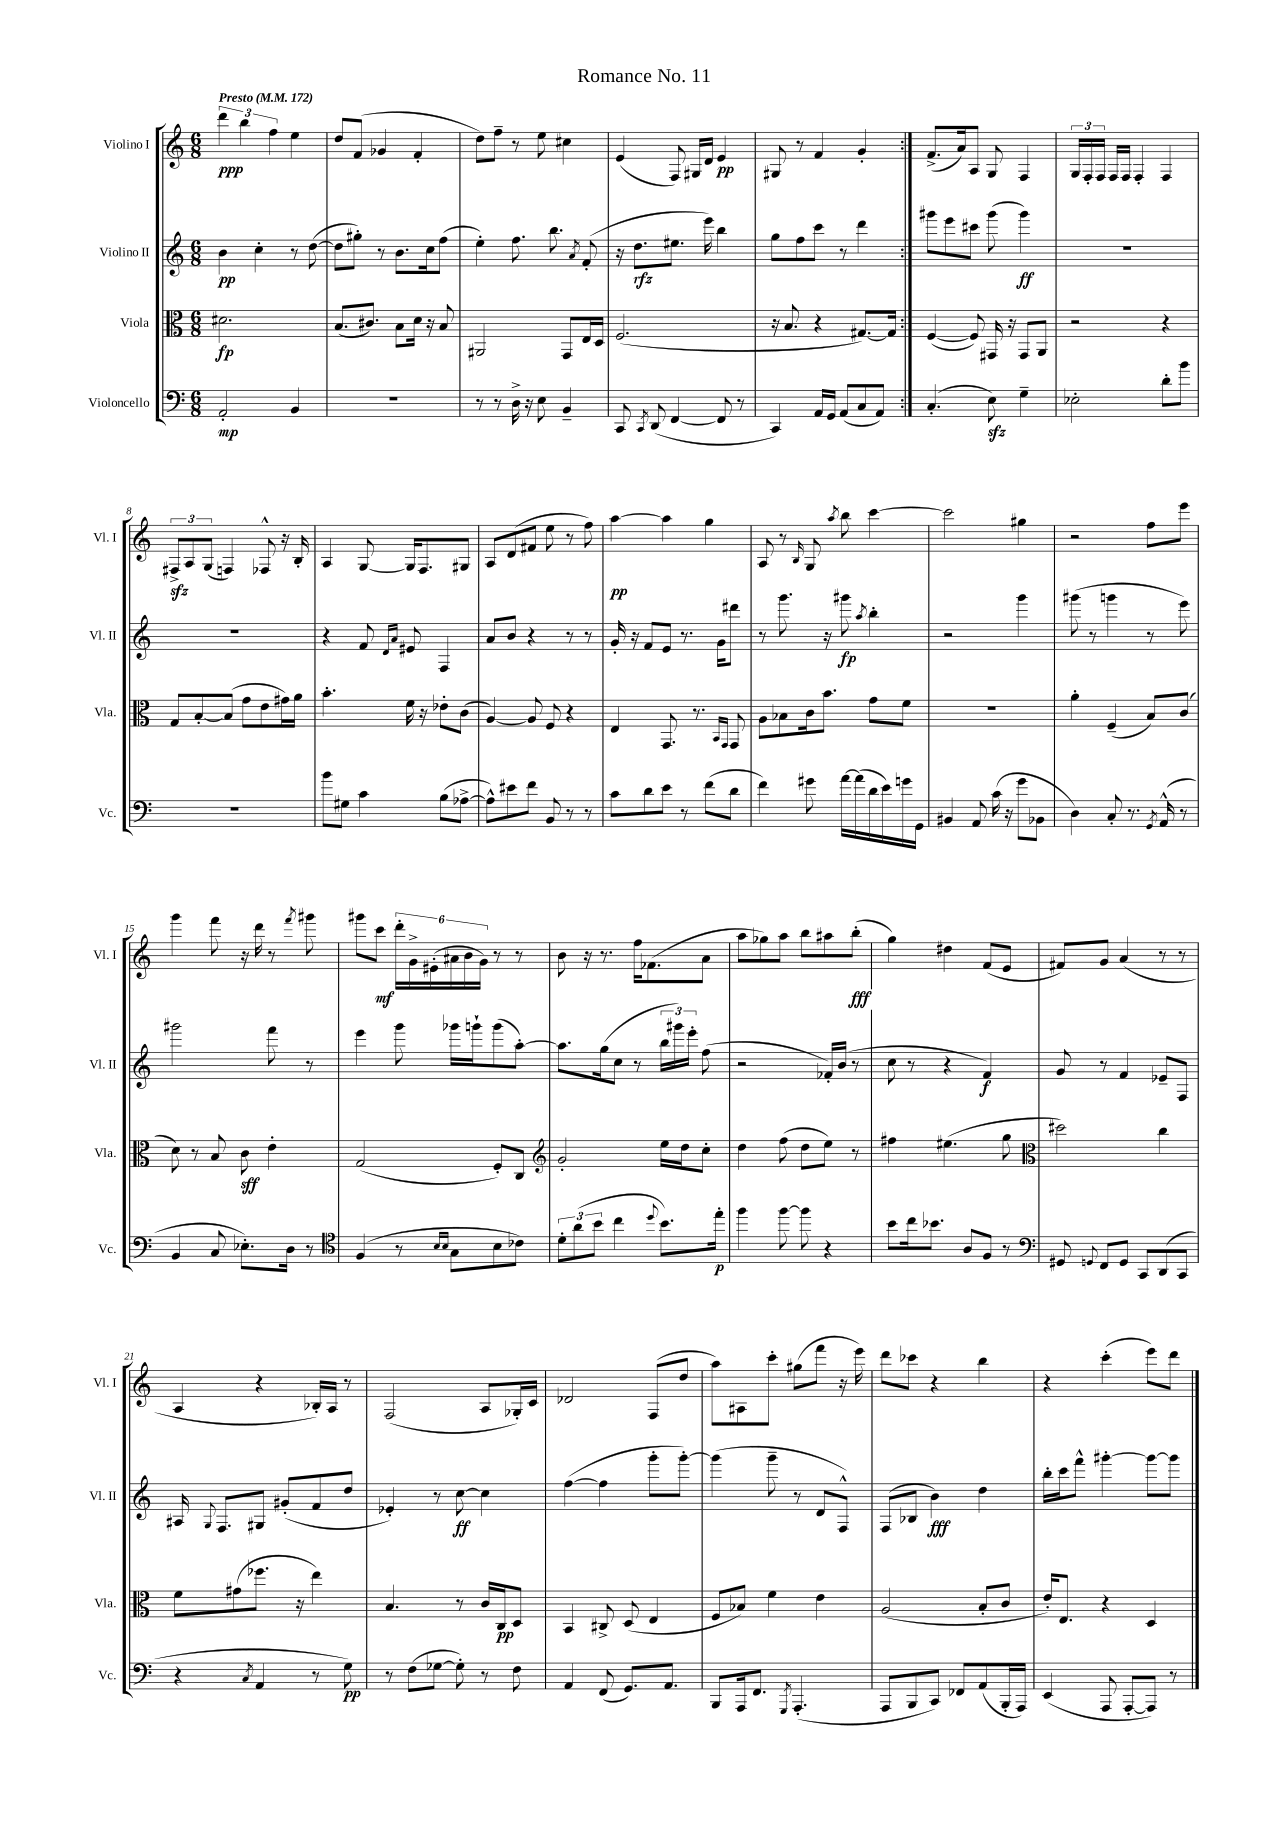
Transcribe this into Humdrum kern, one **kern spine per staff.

**kern	**kern	**kern	**kern
*staff4	*staff3	*staff2	*staff1
*clefF4	*clefC3	*clefG2	*clefG2
*k[]	*k[]	*k[]	*k[]
*M6/8	*M6/8	*M6/8	*M6/8
*MM172	*MM172	*MM172	*MM172
2AA'	2.d#	4b	6ddd
.	.	.	6bb
.	.	4cc'	.
.	.	.	6ff
4BB	.	8r	4ee
.	.	([8dd	.
=	=	=	=
2.r	(8.B	8dd]	8dd
.	.	8gg#')	(8f
.	8.c#)	.	.
.	.	8r	4g-
.	8B	8.b	.
.	16d	.	4f'
.	16r	16cc	.
.	8B	(8ff	.
=	=	=	=
8r	2AA#	4ee')	8dd)
8r	.	.	8ff~
16D^	.	8.ff	8r
16r	.	.	.
8E	.	.	8ee
.	.	8.bb	.
4BB~	8GG	.	4cc#
.	.	8qa	.
.	16E	(8f'	.
.	16D	.	.
=	=	=	=
8CC	(2.F	16r	(4e
.	.	8.dd	.
8qCC	.	.	.
(8DD	.	.	.
[4FF	.	8.ee#	8F)
.	.	.	16G#
.	.	16eee)	16d
8FF]	.	4bb	4e
8r	.	.	.
=	=	=	=
4CC)	16r	8gg	8G#
.	8.B	.	.
.	.	8ff	8r
16AA	4r	8ccc	4f
16GG	.	.	.
(8AA	.	8r	.
8C	[8.G#)	4ddd	4g'
8AA)	.	.	.
.	16G#]	.	.
=:|!	=:|!	=:|!	=:|!
(4.C'	([4F	8ggg#	(8.f^
.	.	8eee	.
.	.	.	16a)
.	8F])	8ccc#	8A
8E)	16GG#	(8ggg#	8G
.	16r	.	.
4G~	8GG#	4ggg#)	4F
.	8AA	.	.
=	=	=	=
2E-'	2r	2.r	24G
.	.	.	24F'
.	.	.	24F
.	.	.	16F
.	.	.	16F
.	.	.	4F'
8d'	4r	.	4F
8b	.	.	.
=	=	=	=
2.r	8G	2.r	12F#^
.	.	.	12A
.	[8B'	.	.
.	.	.	(12G
.	(8B]	.	4F)
.	8g	.	.
.	8e	.	8F-^^
.	16g#)	.	16r
.	16a	.	16B'
=	=	=	=
8b	4.b'	4r	4A
8G#	.	.	.
4c	.	8f	[8G
.	.	16qqd	.
.	.	16qqa	.
.	16f	8e#	16G]
.	16r	.	8.F
(8B	8e-'	4F	.
[8A-^	(8c	.	8G#
=	=	=	=
8A-^^])	[4A)	8a	8A
8e#	.	8b	(8d
8f	8A]	4r	8f#
8BB	8F	.	8ee
8r	4r	8r	8r
8r	.	8r	8ff)
=	=	=	=
8c	4E	16g'	[4aa
.	.	16r	.
8d	.	8f	.
8e	8.GG	8e	4aa]
8r	.	8.r	.
.	8.r	.	.
(8f	.	.	4gg
.	.	16g	.
.	16qqBB	.	.
.	16qqGG	.	.
8d	8GG	8ddd#	.
=	=	=	=
4f)	8A	8r	8A
.	8B-	8.ggg	8r
.	.	.	16qqB
8g#	16c	.	8G
.	8.b	16r	.
.	.	.	8qaa
[16a	.	8ggg#	8bb
(16a]	.	.	.
.	.	8qaa	.
16d	8g	4bb'	[4ccc
16e)	.	.	.
16g	8f	.	.
16GG	.	.	.
=	=	=	=
4BB#	2.r	2r	2ccc]
8AA	.	.	.
(16c	.	.	.
16r	.	.	.
8g	.	4ggg	4gg#
8BB-	.	.	.
=	=	=	=
4D)	4a'	(8ggg#	2r
.	.	8r	.
8C'	(4F~	4ggg	.
8.r	.	.	.
.	8B)	8r	8ff
8qGG	.	.	.
(16AA^^	.	.	.
8r	(8c	8eee)	8eee
=	=	=	=
4BB	8d)	2ggg#	4ggg
.	8r	.	.
8C	8B	.	8fff
8.E-')	8c	.	16r
.	.	.	16ddd
.	4e'	8fff	8r
16D	.	.	.
.	.	.	8qfff
8r	.	8r	8ggg#
=	=	=	=
*clefC4	*	*	*
(4F	(2G	4eee	8ggg#
.	.	.	8ccc
8r	.	8ggg	24ddd'
.	.	.	24g^
.	.	.	(24e#'
16qqB	.	.	.
16qqB	.	.	.
8G	.	16ggg-	24a#
.	.	.	24b
.	.	16ggg`	.
.	.	.	24g)
8B	8F')	(8ggg	8r
8c-)	8C	[8aa')	8r
=	=	=	=
*	*clefG2	*	*
12d'	2g'	8.aa]	8b
(12a	.	.	.
.	.	.	16r
12b	.	.	.
.	.	(16gg	8.r
4cc	.	8cc	.
.	.	8r	16ff
.	.	.	(8.f-
8qqdd	.	.	.
8.b)	16ee	24bb	.
.	.	24ggg#)	.
.	16dd	.	.
.	.	24eee'	.
.	8cc'	(8ff	8a
16ee'	.	.	.
=	=	=	=
4ff	4dd	2r	8aa
.	.	.	8gg-)
[8ff	(8ff	.	8aa
8ff]	8dd	.	8bb
4r	8ee)	16f-')	8aa#
.	.	(16b	.
.	8r	8r	(8bb'
=	=	=	=
8b	4ff#	8cc	4gg)
16cc	.	8r	.
8.b-	.	.	.
.	(4.ee#	4r	4dd#
8A	.	.	.
8F	.	4f)	(8f
8r	8gg	.	8e
=	=	=	=
*clefF4	*clefC3	*	*
8GG#	2dd#)	8g	8f#)
8qqGG	.	.	.
8FF	.	8r	8g
8GG	.	4f	(4a
8CC	.	.	.
(8DD	4cc	8e-~	8r
8CC	.	8F	8r
=	=	=	=
4r	8f	16A#	4A
.	.	8qqG	.
.	.	8.F	.
.	(8g#	.	.
8qC	.	.	.
4AA	8.ff-	8G#	4r
.	.	(8g#'	.
.	16r	.	.
8r	4ee)	8f	16B-')
.	.	.	16A
8G)	.	8dd	8r
=	=	=	=
8r	4.B	4e-')	(2F
(8F	.	.	.
[8G-	.	8r	.
8G-'])	8r	[8cc	.
8r	16c	4cc]	8A
.	16C	.	.
8F	8D	.	16G-')
.	.	.	16c
=	=	=	=
4AA	4BB	([4ff	2d-
(8FF	8C#^	4ff]	.
8.GG)	(8D	.	.
.	4E	8ggg'	(8F
8.AA	.	.	.
.	.	[8ggg')	8dd
=	=	=	=
8BBB	8F	(4ggg]	8aa)
16AAA	8B-)	.	8A#
8.FF	.	.	.
.	4f	8ggg~	8ccc'
8qGGG	.	.	.
(4.AAA'	.	8r	(8gg#
.	4e	8d	8fff
.	.	8F^^)	16r
.	.	.	16eee)
=	=	=	=
8AAA	(2A	(8F	8ddd
8BBB	.	8B-	8ccc-
8CC)	.	4b)	4r
8FF-	.	.	.
(8AA	8B'	4dd	4bb
16BBB'	8c	.	.
16AAA)	.	.	.
=	=	=	=
(4EE	16e')	16bb'	4r
.	8.E	16ccc	.
.	.	8fff^^	.
8AAA	4r	[4ggg#'	(4ccc'
[8AAA'	.	.	.
8AAA])	4D	8ggg#_	8eee)
8r	.	8ggg#]	8ddd
==	==	==	==
*-	*-	*-	*-
